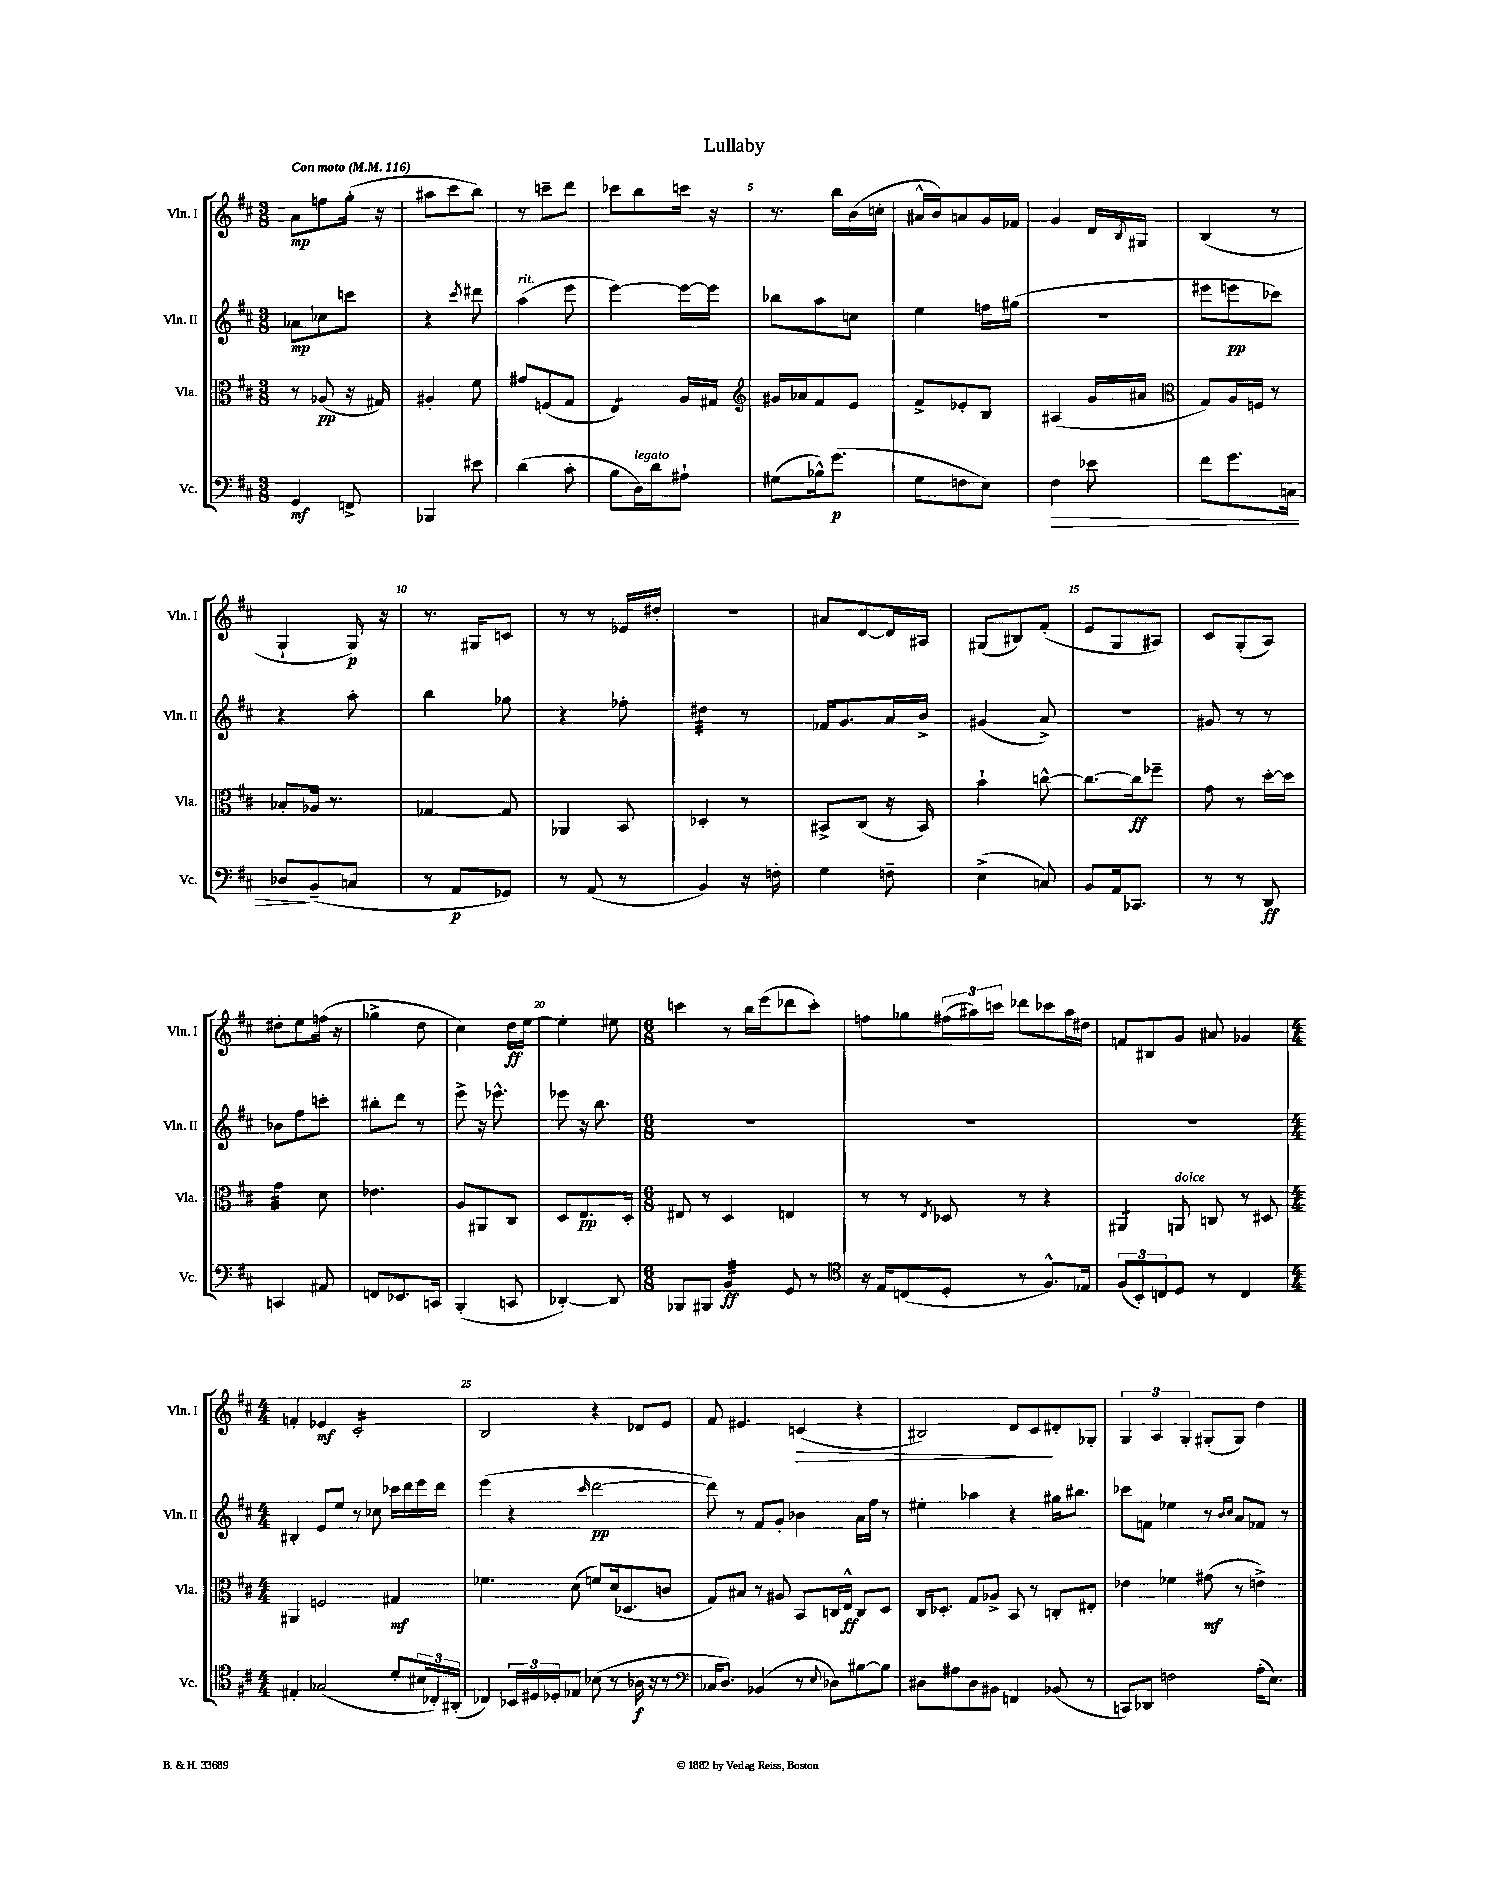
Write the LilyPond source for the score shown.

\header { title = "Lullaby" }
<<
\new StaffGroup <<
\new Staff = "s0" \with { instrumentName = "Vln. I" shortInstrumentName = "Vln. I" } {
    \clef treble \key d \major \numericTimeSignature \time 3/8 \tempo "Con moto" 4 = 116
    a'8\mp f''8 g''16-.( r16 |
    ais''8 cis'''8 b''8) |
    r8 c'''8-- d'''8 |
    ces'''8 b''8 c'''16 r16 |
    r8. b''16 b'16( c''16-. |
    ais'16-^ b'16) a'8 g'16 fes'16 |
    g'4 d'16 \acciaccatura { b8 } gis16 |
    b4( r8 |
    g4-! g16\p) r16 |
    r8. gis16 c'8 |
    r8 r8 ees'16 dis''16-. |
    R4. |
    ais'8 d'8~ d'16 ais16 |
    gis8( bis8) fis'8-.( |
    e'8 g8 ais8) |
    cis'8 g8-.( a8) |
    dis''8-. e''8 f''16( r16 |
    ges''4-> d''8 |
    cis''4) d''16\ff e''16~ |
    e''4-. eis''8 |
    \numericTimeSignature \time 6/8 c'''4 r8 b''16 e'''16( des'''8 c'''8-.) |
    f''8 ges''8 \tuplet 3/2 { fis''16( ais''16) c'''16 } des'''8 ces'''8 ais''16 dis''16 |
    f'8 bis8 g'8 ais'8 ges'4 |
    \numericTimeSignature \time 4/4 f'4-. ees'4\mf cis'2:16-. |
    b2 r4 des'8 e'8 |
    fis'8 eis'4. c'4\>( r4 |
    bis2) d'8 cis'8\! dis'8-. ges8-. |
    \tuplet 3/2 { g4 a4 g4-. } gis8-.( gis8) d''4 \bar "|." |
}
\new Staff = "s1" \with { instrumentName = "Vln. II" shortInstrumentName = "Vln. II" } {
    \clef treble \key d \major \numericTimeSignature \time 3/8
    aes'8\mp ces''8 c'''8 |
    r4 \acciaccatura { cis'''8 } dis'''8 |
    a''4^\markup { \italic "rit." }( e'''8 |
    e'''4~) e'''16~ e'''16 |
    bes''8 a''8 c''8 |
    e''4 f''16 gis''16( |
    R4. |
    eis'''8 e'''8\pp ces'''8) |
    r4 a''8-. |
    b''4 ges''8 |
    r4 fes''8-. |
    dis''4:32 r8 |
    fes'16 g'8. a'16 b'16-> |
    gis'4( a'8->) |
    R4. |
    gis'8 r8 r8 |
    bes'8 fis''8 c'''8-. |
    bis''8-. d'''8 r8 |
    e'''8-> r16 ees'''8.-^ |
    ees'''8 r16 b''8. |
    \numericTimeSignature \time 6/8 R2. |
    R2. |
    R2. |
    \numericTimeSignature \time 4/4 bis4-. e'8 e''8 r8 ces''8 ces'''16 d'''16 e'''16 d'''16 |
    e'''4( r4 \grace { cis'''16 } d'''2~\pp |
    d'''8) r8 fis'8 g'8-. bes'4 a'16 fis''16 r8 |
    eis''4-. aes''4 r4 gis''16 bis''8. |
    ces'''8 f'8 ees''4 r8 \grace { b'16 cis''16 } a'8 fes'8 r8 \bar "|." |
}
\new Staff = "s2" \with { instrumentName = "Vla." shortInstrumentName = "Vla." } {
    \clef alto \key d \major \numericTimeSignature \time 3/8
    r8 aes8\pp( r16 gis16) |
    ais4-. fis'8 |
    gis'8 f8( g8 |
    e4:8) a16 gis16 |
    \clef treble gis'16 aes'16 fis'8 e'8 |
    fis'8-> ees'8-. b8 |
    ais4( g'16 ais'16 |
    \clef alto g8) a16 f16 r8 |
    bes8-. aes16 r8. |
    ges4~ ges8 |
    aes,4 b,8 |
    des4-. r8 |
    bis,8-> cis8( r16 bis,16) |
    b'4-! c''8~-^ |
    c''8.~ c''16\ff fes''8-- |
    g'8 r8 d''16~-. d''16 |
    g'4:32 d'8 |
    ees'4. |
    a8 ais,8 cis8 |
    d8 e8.\pp d16-. |
    \numericTimeSignature \time 6/8 eis8 r8 d4 e4 |
    r8 r8 \acciaccatura { e8 } des8 r8 r4 |
    ais,4:8 a,8^\markup { \italic "dolce" } c8 r8 dis8 |
    \numericTimeSignature \time 4/4 ais,4 f2 gis4\mf |
    fes'4. d'8( f'8) d'16( des8. c'8 |
    g8) bis8 r8 ais8 b,8 c16 e16-^\ff c8 d8 |
    cis16 des8.-. g8 aes8-> b,8 r8 c8-. eis8-. |
    ees'4 fes'4 gis'8\mf( r8 e'4->) \bar "|." |
}
\new Staff = "s3" \with { instrumentName = "Vc." shortInstrumentName = "Vc." } {
    \clef bass \key d \major \numericTimeSignature \time 3/8
    g,4\mf f,8-> |
    bes,,4 eis'8 |
    d'4( cis'8-. |
    b8 d16^\markup { \italic "legato" }) d'16 ais8-! |
    gis8( bes16-^) g'8.\p( |
    g8 f8 e8) |
    fis4\> ees'8 |
    fis'8 g'8. c16 |
    des8\! b,8--( c8 |
    r8 a,8\p ges,8) |
    r8 a,8( r8 |
    b,4) r16 f16-. |
    g4 f8-- |
    e4->( c8) |
    b,8 a,16 ces,8. |
    r8 r8 d,8\ff |
    c,4 ais,8 |
    f,8 ees,8. c,16 |
    b,,4-.( c,8 |
    des,4~-.) des,8 |
    \numericTimeSignature \time 6/8 bes,,8 bis,,8 b,4:32\ff g,8 r8 |
    \clef tenor r16 e16 c8( d8-. r8 fis8.-^) ees16 |
    \tuplet 3/2 { fis8( b,8-.) c8 } d8 r8 c4 |
    \numericTimeSignature \time 4/4 eis4-. ges2( d'8-. \tuplet 3/2 { bis16 ces16-.) ais,16-.( } |
    ces4) \tuplet 3/2 { bes,16 dis16 des16-. } ees8 bes8( r8 aes16\f r16 r8 |
    \clef bass ces16 d8.) bes,4( r8 \appoggiatura { e8 } des8) bis8~ bis8 |
    dis8 ais8 dis8 bis,8 f,4 bes,8( r8 |
    c,8) des,8 f2 a16-.( e8.) \bar "|." |
}
>>
>>
\layout { \context { \Score \override BarNumber.break-visibility = ##(#f #t #t) barNumberVisibility = #(every-nth-bar-number-visible 5) } }
